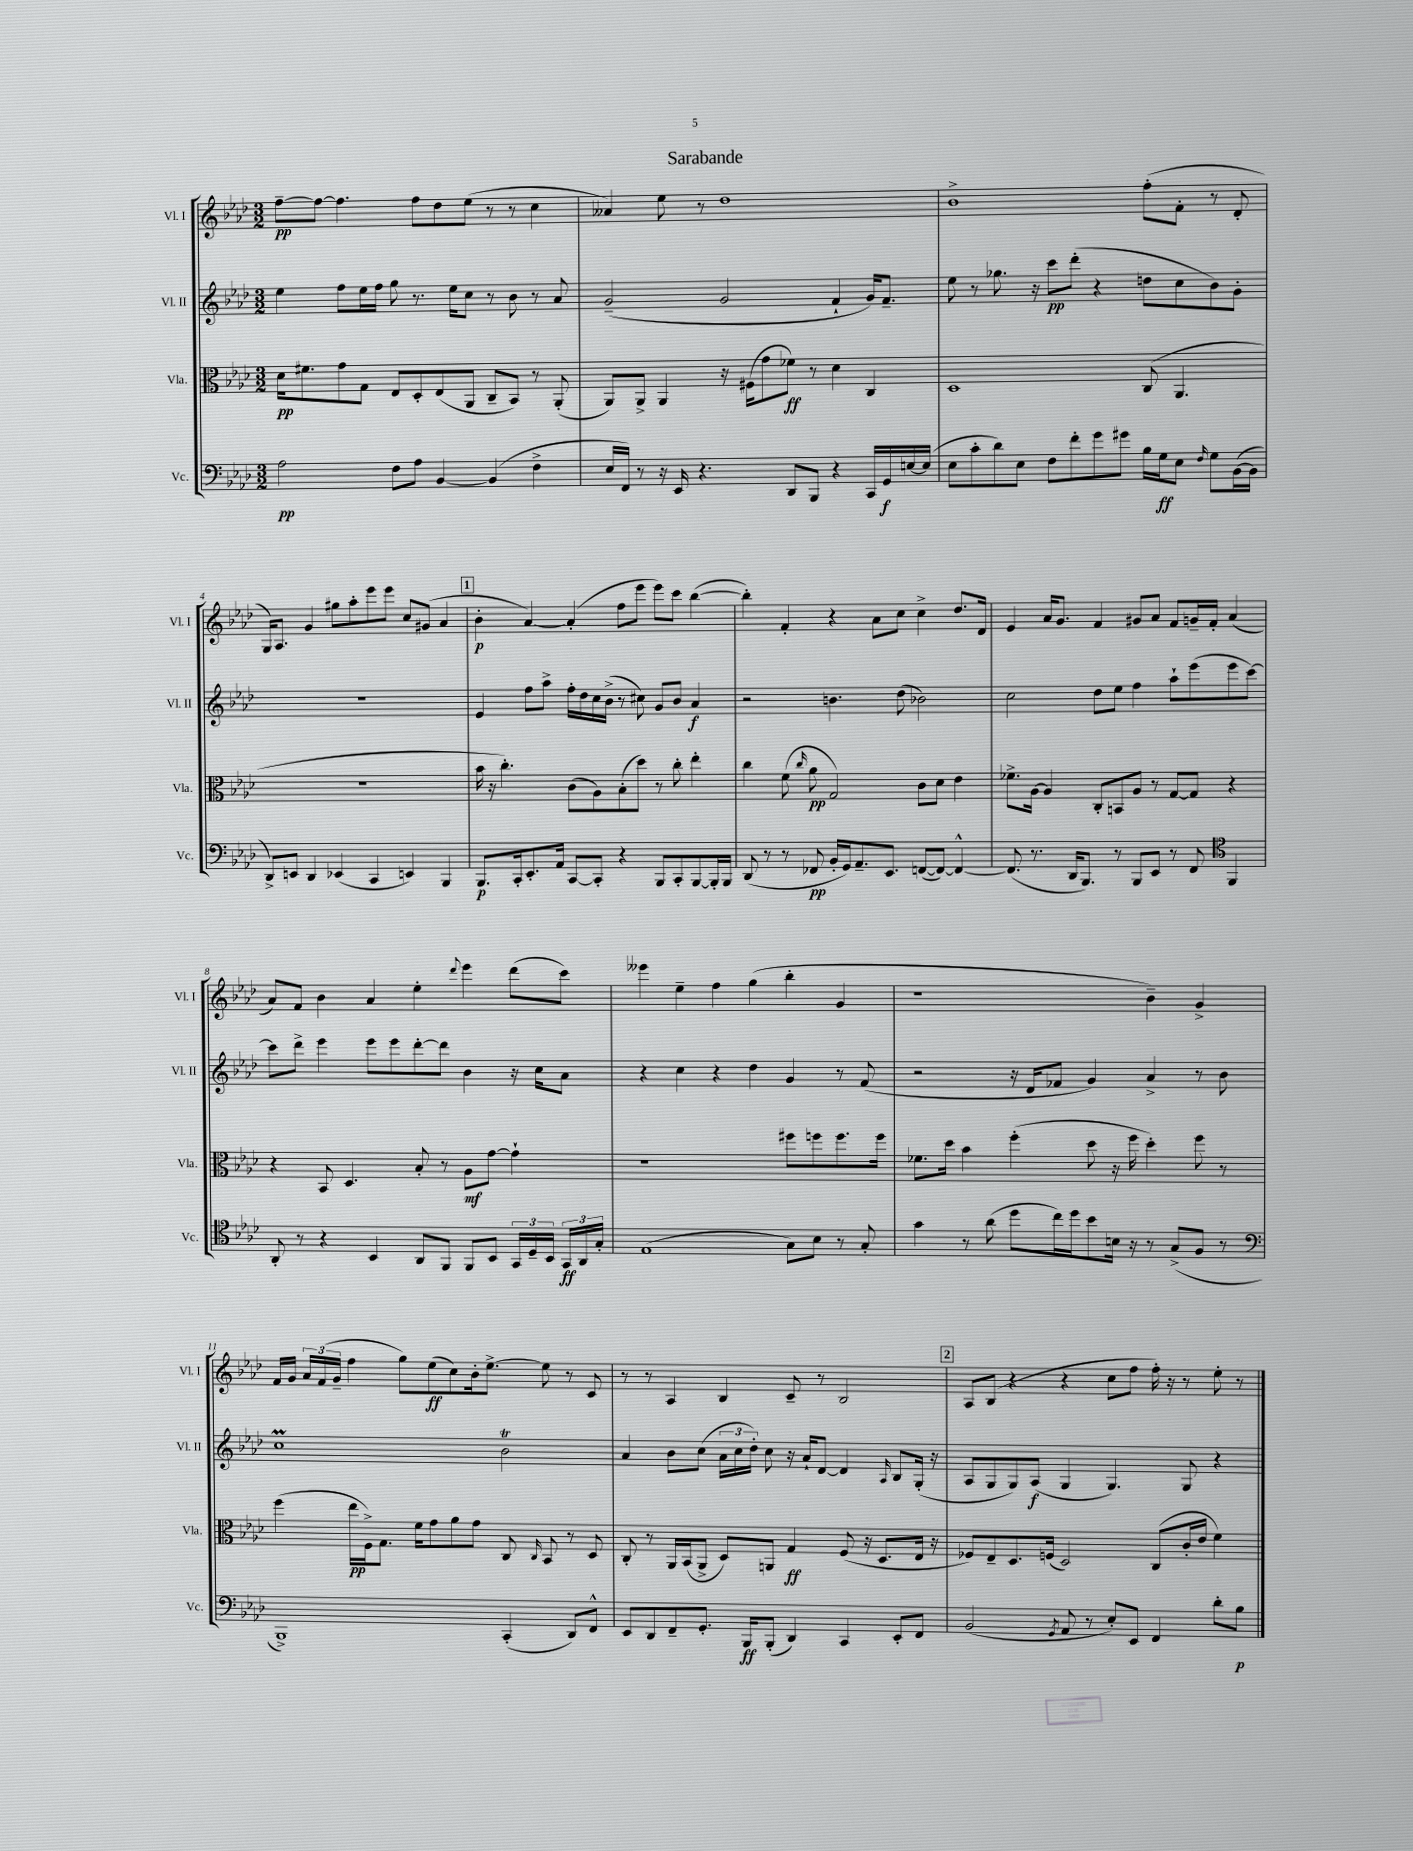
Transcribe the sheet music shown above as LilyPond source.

\header { title = "Sarabande" }
<<
\new StaffGroup <<
\new Staff = "s0" \with { instrumentName = "Vl. I" shortInstrumentName = "Vl. I" } {
    \clef treble \key aes \major \numericTimeSignature \time 3/2
    \autoBeamOff f''8[~--\pp f''8]~ f''4. f''8[ des''8 ees''8]( r8 r8 c''4 |
    aeses'4) ees''8 r8 des''1 |
    bes'1-> f''8[-.( f'8]-. r8 des'8-. |
    g16[) aes8.] g'4 gis''8[ aes''8-. ees'''8 ees'''8] c''8[ gis'8]( aes'4 |
    \mark \markup { \box "1" } bes'4-.\p aes'4~) aes'4-.( f''8[ ees'''8] ees'''8[) c'''8] bes''4~( |
    bes''4-.) f'4-. r4 aes'8[ c''8] c''4-> des''8.[ des'16] |
    ees'4 aes'16[ g'8.] f'4 gis'8[ aes'8] f'8[ g'16-- f'16]-. aes'4( |
    aes'8[) f'8] bes'4 aes'4 ees''4-. \appoggiatura { des'''8 } ees'''4 des'''8[( c'''8]) |
    eeses'''4 ees''4-- f''4 g''4( bes''4-. g'4 |
    r1 bes'4--) g'4-> |
    f'16[ g'16] \tuplet 3/2 { aes'16[ f'16( g'16]-- } f''4 g''8[) ees''8\ff( c''8) bes'16-. ees''8.]~-> ees''8 r8 c'8 |
    r8 r8 aes4 bes4 c'8-- r8 bes2 |
    \mark \markup { \box "2" } aes8[ bes8]( r4 r4 c''8[ f''8] f''16-.) r16 r8 ees''8-. r8 \bar "|." |
}
\new Staff = "s1" \with { instrumentName = "Vl. II" shortInstrumentName = "Vl. II" } {
    \clef treble \key aes \major \numericTimeSignature \time 3/2
    \autoBeamOff ees''4 f''8[ ees''16 f''16] g''8 r8. ees''16[ c''8] r8 bes'8 r8 aes'8 |
    g'2--( g'2 f'4-! g'16[) f'8.]-- |
    ees''8 r8 ges''8. r16 c'''8[\pp des'''8]-.( r4 d''8[ c''8 bes'8) g'8]-. |
    R1. |
    \mark \markup { \box "1" } ees'4 f''8[ aes''8]-> f''16[-. des''16 c''16 bes'16]->( r8 cis''8) g'8[ bes'8] aes'4\f |
    r2 b'4. des''8( bes'2) |
    c''2 des''8[ ees''8] f''4 aes''8[-! ees'''8( ees'''8 c'''8]~) |
    c'''8[ des'''8]-> ees'''4 ees'''8[ ees'''8 des'''8~-. des'''8] bes'4 r16 c''16[ aes'8] |
    r4 c''4 r4 des''4 g'4 r8 f'8( |
    r2 r16 des'16[ fes'8] g'4) aes'4-> r8 bes'8 |
    c''1\prall bes'2\trill |
    aes'4 bes'8[ c''8]( \tuplet 3/2 { aes'16[ c''16 des''16]-.) } c''8 r16 aes'16[-! des'8]~ des'4 \grace { aes16 } bes8[ g16]-.( r16 |
    \mark \markup { \box "2" } aes8[ g8 g8) aes8]\f( g4 g4.) g8 r4 \bar "|." |
}
\new Staff = "s2" \with { instrumentName = "Vla." shortInstrumentName = "Vla." } {
    \clef alto \key aes \major \numericTimeSignature \time 3/2
    \autoBeamOff des'16[\pp fis'8. g'8 g8] ees8[ des8-. ees8( aes,8] c8[-- bes,8]) r8 aes,8-.( |
    aes,8[) aes,8]-> aes,4 r16 fis16[( g'8 fes'8]\ff) r8 des'4 c4 |
    des1 c8( aes,4. |
    R1. |
    \mark \markup { \box "1" } bes'16 r16 c''4.-.) c'8[( aes8) bes8-.( des''8]) r8 c''8-. ees''4-. |
    c''4 f'8( \grace { c''16 } aes'8\pp g2) c'8[ des'8] ees'4 |
    fes'8.[-> aes16]~ aes4 c8[-. b,8 aes8] r8 g8[~ g8] r4 |
    r4 bes,8 des4. bes8-. r8 aes8[\mf g'8]~ g'4-! |
    r1 fis''8[ f''8 f''8. f''16] |
    fes'8.[ des''16] bes'4 f''4-.( des''8 r16 f''16 des''4-.) f''8 r8 |
    f''4( ees''16[\pp f16->) g8.] f'16[ g'8 aes'8 g'8] c8 \grace { c16 } bes,8 r8 des8 |
    c8-. r8 aes,16[ bes,16( aes,8]-> des8[) a,8] g4\ff f8( r16 des8.[ ees16] r16 |
    \mark \markup { \box "2" } fes8[) ees8-- des8. f16]( des2) c8[( c'16-. ees'16] f'4) \bar "|." |
}
\new Staff = "s3" \with { instrumentName = "Vc." shortInstrumentName = "Vc." } {
    \clef bass \key aes \major \numericTimeSignature \time 3/2
    \autoBeamOff aes2\pp f8[ aes8] bes,4~ bes,4( f4-> |
    ees16[ f,16]) r8 r16 ees,16 r4. des,8[ bes,,8] r4 c,16[ g,16\f e16~ e16]( |
    ees8[ c'8-. des'8) ees8] f8[ f'8-. g'8 gis'8] bes16[ g16\ff ees8] \grace { f16 } g8[ bes,16~( bes,16] |
    des,8[->) e,8] des,4 ees,4( c,4 e,4) bes,,4 |
    \mark \markup { \box "1" } bes,,8.[\p c,16-. ees,8.-. aes,16] c,8[~ c,8]-. r4 bes,,8[ c,8-. bes,,8~ bes,,16-. bes,,16] |
    des,8( r8 r8 fes,8\pp bes,16[-. g,16) aes,8.-- ees,8.] f,8[~( f,8]~) f,4~-^ |
    f,8.( r8. des,16[ bes,,8.]) r8 bes,,8[ ees,8] r8 f,8 \clef tenor f,4 |
    aes,8-. r8 r4 bes,4 aes,8[ f,8] f,8[ bes,8] \tuplet 3/2 { g,16[ des16-- bes,16] } \tuplet 3/2 { g,16[\ff aes,16 g16]-. } |
    ees1( g8[) bes8] r8 g8-. |
    g'4 r8 aes'8( des''8[ c''16) des''16 bes'8 b16] r16 r8 g8[->( f8] r8 |
    \clef bass bes,,1->) c,4-.( des,8[) f,8]-^ |
    ees,8[ des,8 f,8-- g,8.]-. bes,,16[\ff bes,,8]-.( des,4) c,4 ees,8[-. f,8] |
    \mark \markup { \box "2" } bes,2( \acciaccatura { g,8 } aes,8 r8 ees8[-.) ees,8] f,4 des'8[-. bes8]\p \bar "|." |
}
>>
>>
